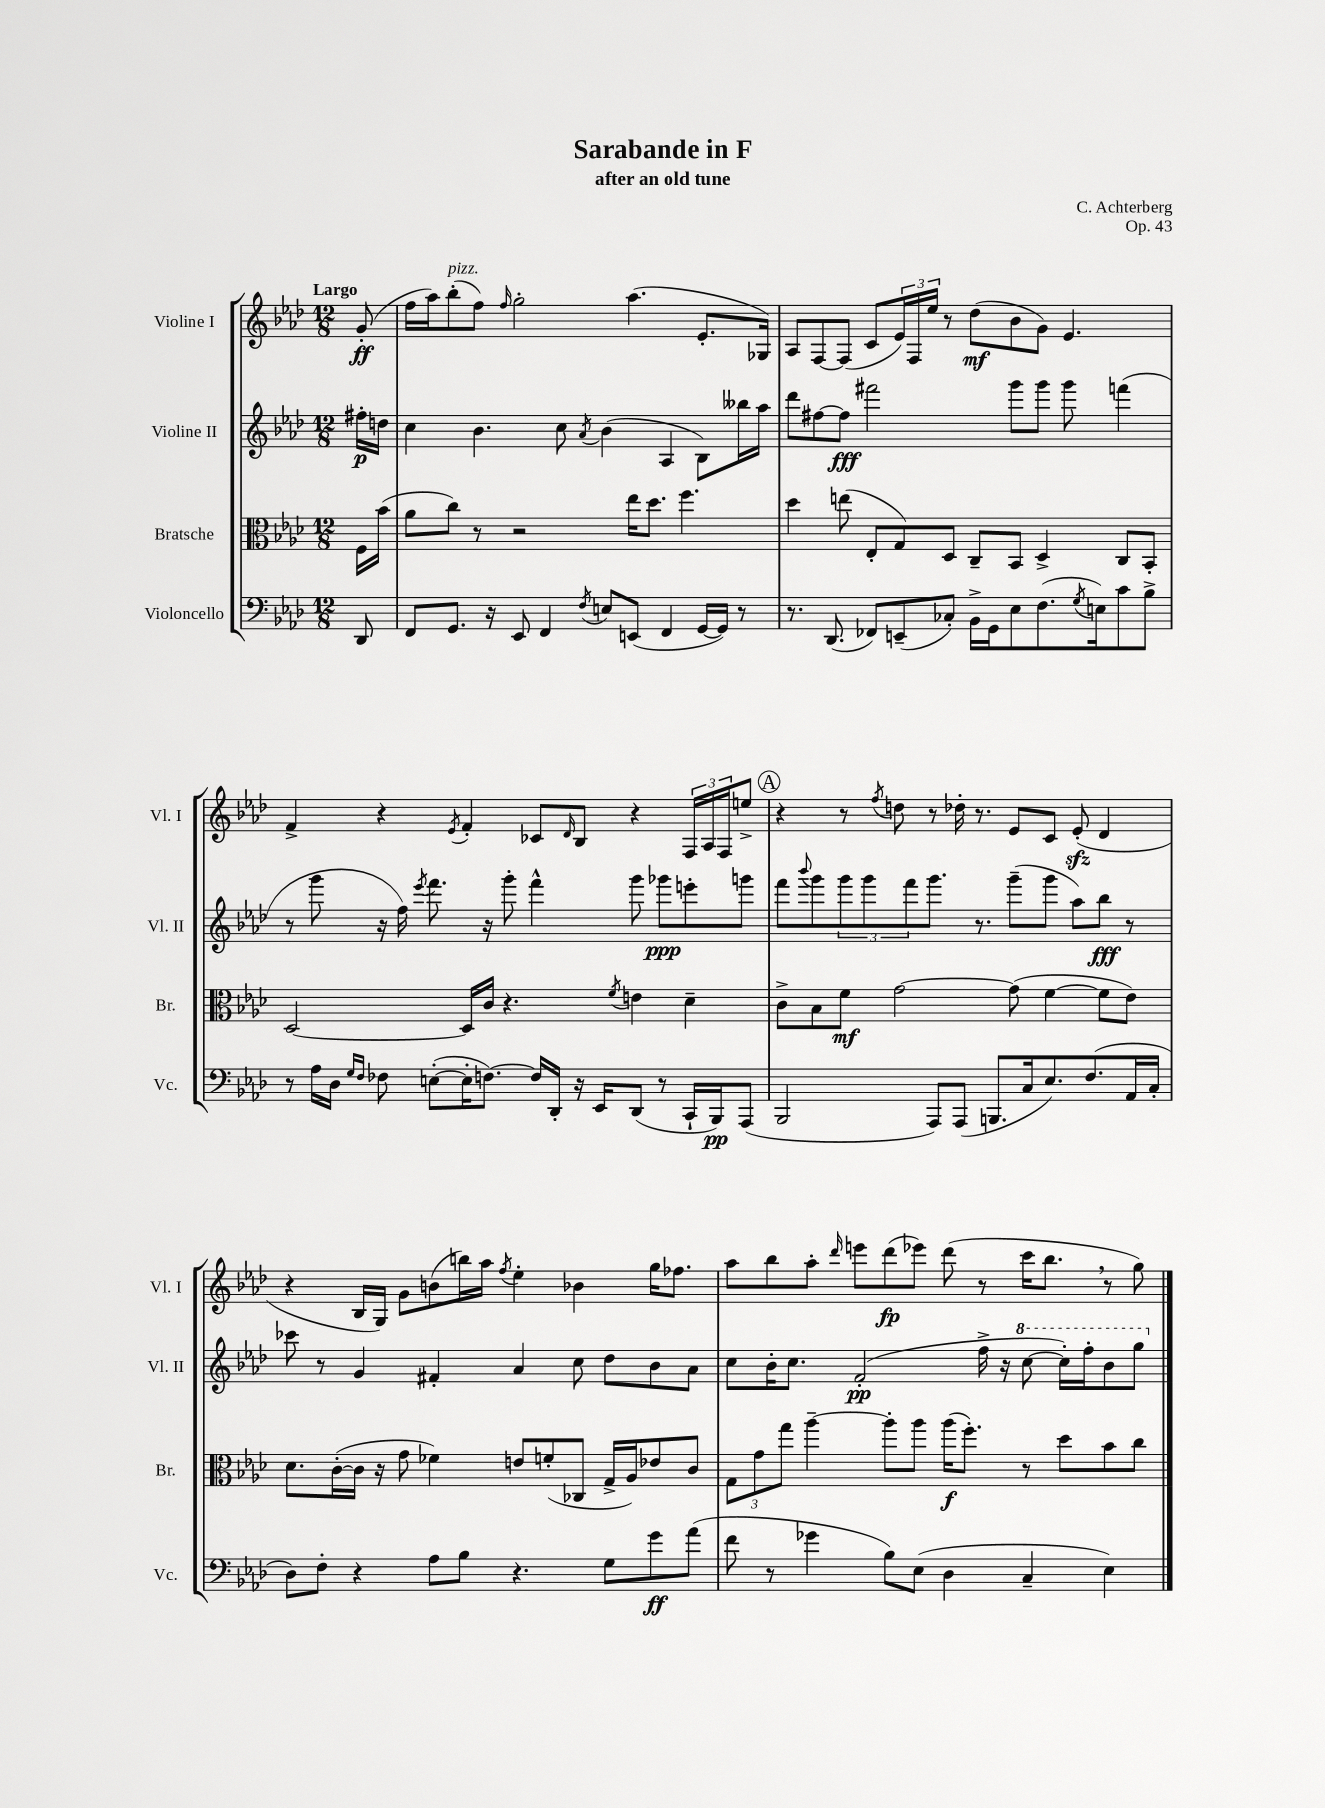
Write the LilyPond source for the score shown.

\header { title = "Sarabande in F" composer = "C. Achterberg" subtitle = "after an old tune" opus = "Op. 43" }
<<
\new StaffGroup <<
\new Staff = "s0" \with { instrumentName = "Violine I" shortInstrumentName = "Vl. I" } {
    \clef treble \key aes \major \numericTimeSignature \time 12/8 \partial 8 \tempo "Largo"
    g'8-.\ff( |
    f''16 aes''16) bes''8-.^\markup { \italic "pizz." }( f''8) \grace { f''16 } g''2-. aes''4.( ees'8.-. ges16) |
    aes8 f8~ f8( c'8 \tuplet 3/2 { ees'16) f16 ees''16 } r8 des''8\mf( bes'8 g'8) ees'4. |
    f'4-> r4 \acciaccatura { ees'8 } f'4-. ces'8 \grace { des'16 } bes8 r4 \tuplet 3/2 { f16 aes16 f16 } e''8-> |
    \mark \markup { \circle "A" } r4 r8 \acciaccatura { f''8 } d''8 r8 des''16-. r8. ees'8 c'8 ees'8-.\sfz( des'4 |
    r4 bes16 g16) g'8 b'8( b''16) aes''16 \acciaccatura { f''8 } ees''4-. bes'4 g''16 fes''8. |
    aes''8 bes''8 aes''8-. \grace { des'''16 } e'''8 des'''8\fp( ees'''8) des'''8( r8 c'''16 bes''8. \breathe r8 g''8) \bar "|." |
}
\new Staff = "s1" \with { instrumentName = "Violine II" shortInstrumentName = "Vl. II" } {
    \clef treble \key aes \major \numericTimeSignature \time 12/8 \partial 8
    fis''16-.\p d''16 |
    c''4 bes'4. c''8 \acciaccatura { aes'8 } bes'4( aes4 bes8) beses''16 aes''16 |
    des'''8 fis''8~ fis''8\fff fis'''2 g'''8 g'''8 g'''8 f'''4( |
    r8 g'''8 r16 f''16) \acciaccatura { ees'''8 } f'''8. r16 g'''8-. f'''4-^ g'''8 ges'''8\ppp e'''8-. g'''8 |
    \mark \markup { \circle "A" } f'''8 \appoggiatura { bes'''8 } g'''8 \tuplet 3/2 { g'''8 g'''8 f'''8 } g'''8. r8. g'''8--( g'''8 aes''8) bes''8\fff r8 |
    ces'''8 r8 g'4 fis'4-. aes'4 c''8 des''8 bes'8 aes'8 |
    c''8 bes'16-. c''8. f'2-.\pp( f''16-> r16 \ottava #1 c'''8~ c'''16-.) f'''16-. bes''8 g'''8 \ottava #0 \bar "|." |
}
\new Staff = "s2" \with { instrumentName = "Bratsche" shortInstrumentName = "Br." } {
    \clef alto \key aes \major \numericTimeSignature \time 12/8 \partial 8
    f16 bes'16( |
    aes'8 c''8) r8 r2 ees''16 des''8. f''4. |
    des''4 e''8( ees8-. g8) des8 c8-- bes,8 des4-> c8 bes,8-. |
    des2~ des16 c'16 r4. \acciaccatura { f'8 } e'4 des'4-- |
    \mark \markup { \circle "A" } c'8-> bes8 f'8\mf g'2~ g'8( f'4~ f'8 ees'8) |
    des'8. c'16~-.( c'16 r16 g'8 fes'4) e'8 f'8-.( ces8 g16-> aes16) ees'8 c'8 |
    \tuplet 3/2 { g8 g'8 g''8 } aes''4~-- aes''8-. aes''8 aes''16\f( f''8.-.) r8 des''8 bes'8 c''8 \bar "|." |
}
\new Staff = "s3" \with { instrumentName = "Violoncello" shortInstrumentName = "Vc." } {
    \clef bass \key aes \major \numericTimeSignature \time 12/8 \partial 8
    des,8 |
    f,8 g,8. r16 ees,8 f,4 \acciaccatura { f8 } e8 e,8( f,4 g,16~ g,16) r8 |
    r8. des,8.( fes,8) e,8--( ces8-.) bes,16-> g,16 ees8 f8.( \acciaccatura { g8 } e16) c'8 bes8-> |
    r8 aes16 des16 \grace { g16 f16 } fes8 e8~-.( e16-. f8.~) f16 des,16-. r16 ees,16 des,8( r8 c,16-! bes,,16\pp) aes,,8( |
    \mark \markup { \circle "A" } bes,,2 aes,,8) aes,,8( b,,8. c16 ees8.) f8.( aes,16 c16-. |
    des8) f8-. r4 aes8 bes8 r4. g8 g'8\ff aes'8( |
    f'8 r8 ges'4 bes8) ees8( des4 c4-- ees4) \bar "|." |
}
>>
>>
\layout { \context { \Score \remove "Bar_number_engraver" } }
